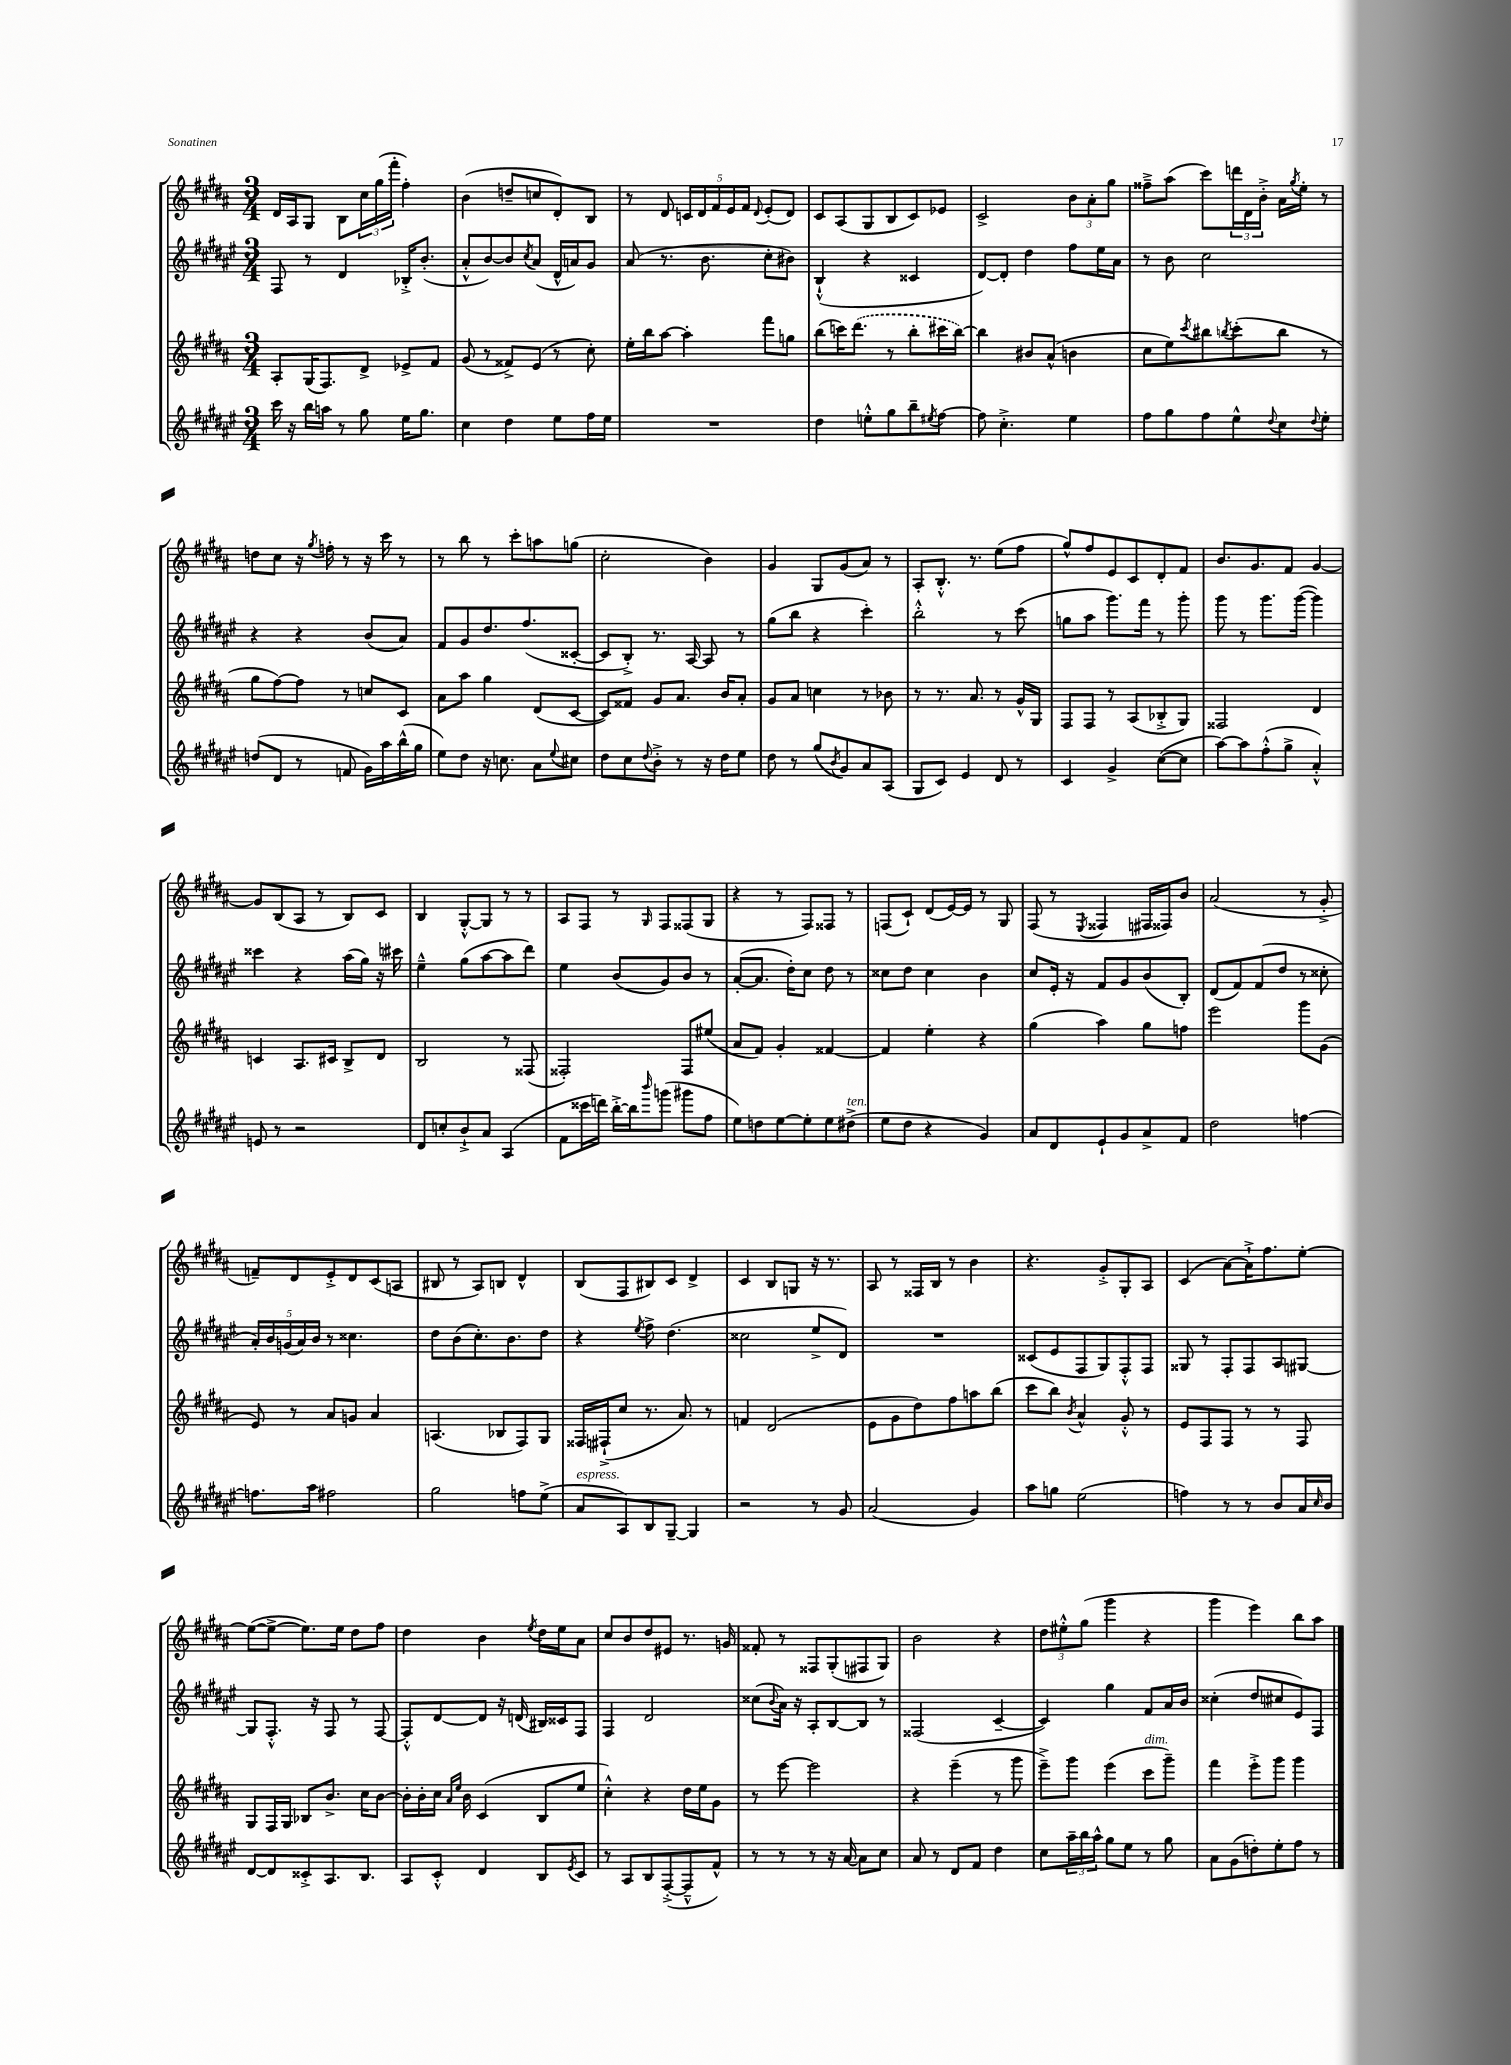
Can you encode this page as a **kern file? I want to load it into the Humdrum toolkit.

**kern	**kern	**kern	**kern
*part4	*part3	*part2	*part1
*staff4	*staff3	*staff2	*staff1
*clefG2	*clefG2	*clefG2	*clefG2
*k[f#c#g#d#a#e#]	*k[f#c#g#d#a#]	*k[f#c#g#d#a#e#]	*k[f#c#g#d#a#]
*M3/4	*M3/4	*M3/4	*M3/4
=33	=33	=33	=33
16ccc#\	8A#'/L	8F#/	16d#/LL
16r	.	.	16A#/J
16bb\LL	(16G#/K	8r	8G#/J
16aan\JJ	8.F#/)	.	.
8r	.	4d#/	8B\L
8gg#\	8d#^/J	.	24cc#\L
.	.	.	(24gg#\
.	.	.	24fff#'\JJ
16ee#\KL	8e-X^/L	16B-X'^/KL	4ff#'\)
8.gg#\J	.	(8.b'/J	.
.	8f#/J	.	.
=34	=34	=34	=34
4cc#\	(8g#/	8a#'^^/L	(4b\
.	8r	[8b/)	.
4dd#\	8f##X^/L)	8b/]	8ddn~/L
.	.	8qcc#/	.
.	(8e/J	(8a#/J	8ccn/
8ee#\L	8r	16d#^^/LL	8d#'/)
.	.	16an/J)	.
16ff#\L	8cc#'\)	8g#/J	8B/J
16ee#\JJ	.	.	.
=35	=35	=35	=35
2.r	16ee'\LL	(8a#/	8r
.	16bb\J	.	.
.	[8aa#\J	8.r	8d#/
.	4aa#'\]	.	20cn/LL
.	.	.	20d#/
.	.	8.b\	.
.	.	.	20f#/
.	.	.	20e/
.	.	.	20f#/JJ
.	.	.	8qqd#/
.	8fff#\L	8cc#'\L	(8e'/L
.	8ggn\J	8b#X\J)	8d#/J)
=36	=36	=36	=36
4dd#\	(8bb\L	(4B`^^/	8c#/L
.	16cccn\K)	.	(8A#/
.	(8.ddd#\J	.	.
8een'^^\L	.	4r	8G#/
8gg#\	8r	.	8B/
8bb~\	8bb'\L	4c##X/	8c#/)
8qee#X/	.	.	.
[8ff#\J	16ccc#X\L	.	8e-X/J
.	[16bb\JJ)	.	.
=37	=37	=37	=37
8ff#\]	4bb\]	[8d#/L)	2c#^/
4.cc#'^\	.	8d#'/J]	.
.	8b#X/L	4dd#\	.
.	(8a#^^/J	.	.
4ee#\	4bn\	8ff#\L	12b\L
.	.	.	12a#'\
.	.	16ee#\L	.
.	.	.	12gg#\J
.	.	16a#\JJ	.
=38	=38	=38	=38
8ff#\L	8cc#\L	8r	8ff##X~^\L
8gg#\	8ee\)	8b\	(8aa#\J
.	8qccc#/	.	.
8ff#\	8bb#X\	2cc#\	8ccc#\L)
.	8qbbn/	.	.
8ee#^^\	(8ccc#'\	.	24dddn\L
.	.	.	24d#\
.	.	.	24b'^\JJ
8qqdd#/	.	.	.
8cc#\	8bb\J	.	16a#\LL
.	.	.	8qgg#/
.	.	.	16ee'\JJ
8qqdd#/	.	.	.
8ee#'\J	8r	.	8r
!!LO:LB:g=z
=39	=39	=39	=39
(8ddn/L	8gg#\L	4r	8ddn\L
8d#/J	[8ff#\)	.	8cc#\J
8r	8ff#\J]	4r	16r
.	.	.	8qgg#/
.	.	.	16ffn'\
8fn/	8r	.	8r
16g#\LL)	8ccn/L	(8b/L	16r
16aa#\	.	.	16ccc#\
(16bb^^\	8c#/J	8a#/J)	8r
16gg#\JJ	.	.	.
=40	=40	=40	=40
8ee#\L)	8a#\L	8f#/L	8r
8dd#\J	8aa#\J	8g#/	8bb\
16r	4gg#\	8.dd#/	8r
8.ccn\	.	.	.
.	.	.	8ccc#'\L
.	.	(8.ff#/	.
8a#\L	(8d#/L	.	8aan\
8qqee#/	.	.	.
8cc#X\J	[8c#/J	[8c##X'/J	(8ggn\J
=41	=41	=41	=41
8dd#\L	8c#/L])	8c##/L]	2cc#'\
8cc#\	8f##X/J	8B'^/J)	.
8qqdd#/	.	.	.
8b'^\J	8g#/L	8.r	.
8r	8.a#/J	.	.
.	.	[16A#/	.
16r	.	8A#/]	4b\)
16dd#\KL	16b/KL	.	.
8ee#\J	8a#'/J	8r	.
=42	=42	=42	=42
8dd#\	8g#/L	(8gg#\L	4g#/
8r	8a#/J	8bb\J	.
(8gg#/L	4ccn\	4r	8G#/L
8qb/	.	.	.
8g#/)	.	.	(8g#/
8a#/	8r	4ccc#'\)	8a#/J)
(8A#/J	8b-X\	.	8r
=43	=43	=43	=43
8G#/L	8r	2bb'^^\	8A#'/L
8c#/J)	8.r	.	8.B'^^/J
4e#/	.	.	.
.	8.a#/	.	8.r
8d#/	8r	8r	(8ee\L
8r	16g#^^/LL	(8ccc#\	8ff#\J
.	16G#/JJ	.	.
=44	=44	=44	=44
4c#/	8F#/L	8ggn\L	8gg#^^/L)
.	8F#/J	8aa#\J	8ff#/
4g#^/	8r	8.ggg#\L)	8e/
.	(8A#/L	.	8c#/
.	.	16fff#\Jk	.
([8cc#\L	8B-X'^/	8r	8d#'/
8cc#\J]	8G#/J)	8ggg#'\	8f#/J
=45	=45	=45	=45
[8aa#\L)	2F##X/	8ggg#\	8.b/L
8aa#\]	.	8r	.
.	.	.	8.g#/
(8ff#'^^\	.	8.ggg#\L	.
8gg#^\J	.	.	8f#/J
.	.	([16ggg#\Jk	.
4a#'^^/)	4d#/	4ggg#\])	[4g#/
!!LO:LB:g=z
=46	=46	=46	=46
8en/	4cn/	4ccc##X\	8g#/L]
8r	.	.	(8B/
2r	8.A#/L	4r	8A#/J
.	.	.	8r
.	16c#X/Jk	.	.
.	8B^/L	(16aa#\LL	8B/L)
.	.	16gg#\JJ)	.
.	8d#/J	16r	8c#/J
.	.	16ccc#X\	.
=47	=47	=47	=47
8d#/L	2B/	4ee#~^^\	4B/
8ccn'/	.	.	.
8b`^/	.	(8gg#\L	[8G#'^^/L
8a#/J	.	[8aa#\	8G#/J]
(4A#/	8r	8aa#\]	8r
.	(8F##X/	8ddd#\J)	8r
=48	=48	=48	=48
8f#\L	2F##X'/)	4ee#\	8A#/L
16ccc##X\L	.	.	8F#/J
16dddn\JJ)	.	.	.
[16bb'^\LL	.	(8b/L	8r
16bb\J]	.	.	.
16qqbbb/	.	.	16qqG#/
(8gggn\J	.	8g#/)	8F#/L
8ggg#X\L	8F##/L	8b/J	(8F##X/
8ff#\J	(8ee#X/J	8r	8G#/J
=49	=49	=49	=49
8ee#\L)	8a#/L	([8a#'/L	4r
8ddn\	8f#/J)	8.a#/J]	.
[8ee#\	4g#'/	.	8r
.	.	16dd#'\KL)	.
8ee#'\]	.	8cc#\J	8F#/L)
8ee#\	[4f##X/	8dd#\	8F##X/J
!LO:TX:a:i:t=ten.	!	!	!
(8dd#X^\J	.	8r	8r
=50	=50	=50	=50
8ee#\L	4f##/]	8cc##X\L	(8Fn/L
8dd#\J	.	8dd#\J	8c#`/J)
4r	4ee'\	4cc##\	(8d#/L
.	.	.	[16e/L)
.	.	.	16e/JJ]
4g#/)	4r	4b\	8r
.	.	.	8G#/
=51	=51	=51	=51
8a#/L	(4gg#\	8cc#/L	(8F#/
8d#/	.	16e#'/Jk	8r
.	.	16r	.
.	.	.	8qE/
8e#`/	4aa#\)	8f#/L	4F##X/
8g#/	.	8g#/	.
8a#^/	8gg#\L	(8b/	16F#X/LL
.	.	.	16F##X/J)
8f#/J	8ffn\J	8B'/J)	8b/J
=52	=52	=52	=52
2dd#\	2eee\	(8d#/L	(2a#/
.	.	8f#/)	.
.	.	(8f#/	.
.	.	8dd#/J	.
[4ffn\	8ggg#\L	8r	8r
.	(8g#\J	8cc##X'\	8g#'^/
!!LO:LB:g=z
=53	=53	=53	=53
8.ffn\L]	8e/)	20a#'/LL)	8fn~/L)
.	.	20b/	.
.	.	(20gn/	.
.	8r	.	8d#/
.	.	20a#/)	.
16aa#\Jk	.	.	.
.	.	20b/JJ	.
2ff#X\	8a#/L	8r	8e'^/
.	8gn/J	4.cc##X\	8d#/
.	4a#/	.	(8c#/
.	.	.	8An/J
=54	=54	=54	=54
2gg#\	(4.An/	8dd#\L	8B#X/
.	.	(8b\	8r
.	.	8.cc#'\)	8A#/L)
.	8B-X/L	.	8Bn/J
.	.	8.b\	.
8ffn\L	8F#/)	.	4d#^^/
(8ee#^\J	8G#/J	8dd#\J	.
=55	=55	=55	=55
!LO:TX:a:i:t=espress.	!	!	!
8a#/L	16F##X/LL	4r	(8B/L
.	(16F#X`^/J	.	.
8A#/)	8cc#/J	.	8F#/
.	.	8qee#/	.
8B/	8.r	8ff#^\	8B#X/)
[8G#~/J	.	(4.dd#\	8c#/J
.	8.a#/)	.	.
4G#/]	.	.	4d#^/
.	8r	.	.
=56	=56	=56	=56
2r	4fn/	2cc##X\	4c#/
.	(2d#/	.	8B/L
.	.	.	8Gn/J
8r	.	8ee#^/L	16r
.	.	.	8.r
8g#/	.	8d#/J)	.
=57	=57	=57	=57
(2a#/	8e\L	2.r	8A#/
.	8g#\	.	8r
.	8dd#\)	.	16F##X/LL
.	.	.	16B/JJ
.	8ff#\	.	8r
4g#/)	8aan\	.	4b\
.	(8bb\J	.	.
=58	=58	=58	=58
8aa#\L	8ccc#\L	(8c##X/L	4.r
8ggn\J	8bb\J)	8e#/	.
.	8qb/	.	.
(2ee#\	4a#^^/	8F#/	.
.	.	8G#/)	8g#'^/L
.	8g#'^^/	8F#'^^/	8G#'/
.	8r	8F#/J	8A#/J
=59	=59	=59	=59
4ffn\)	8e/L	8G##X/	(4c#/
.	8F#/	8r	.
8r	8F#/J	8F#'/L	[8a#\L)
8r	8r	8F#/	16a#`^\K]
.	.	.	8.ff#\
8b/L	8r	8A#/	.
16a#/L	8F#/	[8G#X/J	[8ee'\J
16qqcc#/	.	.	.
16b/JJ	.	.	.
!!LO:LB:g=z
=60	=60	=60	=60
[8d#/L	8G#/L	8G#/L]	(8ee\L_
8d#/]	16F#/L	8.F#'^^/J	8ee^\J_
.	16G#/JJ	.	.
8c##X'^/	8B-X/L	.	8.ee\L])
.	.	16r	.
8.A#/	8.b^/J	8F#/	.
.	.	.	16ee\Jk
.	.	8r	8dd#\L
8.B/J	16cc#\KL	.	.
.	[8b\J	[8F#/	8ff#\J
=61	=61	=61	=61
8A#/L	16b'\LL]	8F#'^^/L]	4dd#\
.	16b'\	.	.
8c#'^^/J	16cc#\JJ	[8d#/	.
.	16qqa#/LL	.	.
.	16qqee/JJ	.	.
.	16b\	.	.
4d#/	(4c#/	8d#/J]	4b\
.	.	16r	.
.	.	(16dn/	.
.	.	.	8qee/
8B/L	8B/L	16B#X/LL)	16dd#\LL
.	.	16c##X/J	16ee\J
8qe#/	.	.	.
8c#/J	8ee/J	8F#/J	8a#\J
=62	=62	=62	=62
8r	4cc#'^^\)	4F#/	8cc#/L
8A#/L	.	.	8b/
8B/	4r	2d#/	8dd#/
([8F#'^/	.	.	8e#X/J
8F#~^^/]	16dd#\LL	.	8.r
.	16ee\J	.	.
8f#^^/J)	8g#\J	.	.
.	.	.	16gn/
=63	=63	=63	=63
8r	8r	(8cc##X\L	8f##X'/
.	.	8qqb/	.
8r	[8eee\	16a#\Jk)	8r
.	.	16r	.
8r	2eee\]	8A#'/L	8F##X/L
16r	.	[8B/	(8G#'/
[16a#/	.	.	.
8a#\L]	.	8B/J]	8F#X/
8cc#\J	.	8r	8G#/J)
=64	=64	=64	=64
8a#/	4r	(2F##X/	2b\
8r	.	.	.
8d#/L	(4eee~\	.	.
8f#/J	.	.	.
4dd#\	8r	[4c#~/	4r
.	8ggg#\	.	.
=65	=65	=65	=65
8cc#\L	8eee~^\L)	4c#/])	12dd#\L
.	.	.	12ee#X'^^\
24aa#~\L	8ggg#\J	.	.
24bb\	.	.	(12gg#\J
24aa#^^\JJ	.	.	.
8gg#\L	(4eee\	4gg#\	4ggg#\
8ee#\J	.	.	.
!	!LO:TX:a:i:t=dim.	!	!
8r	8ccc#\L	8f#/L	4r
8gg#\	8ggg#~\J)	16a#/L	.
.	.	16b/JJ	.
=66	=66	=66	=66
8a#\L	4fff#\	(4cc##X'\	4ggg#\
(8g#\	.	.	.
8ddn'\)	8eee'^\L	8dd#/L	4eee\)
8ee#'\	8ggg#\J	8cc#X/	.
8ff#\J	4ggg#\	8e#/)	8bb\L
8r	.	8F#/J	8aa#\J
==	==	==	==
*-	*-	*-	*-
